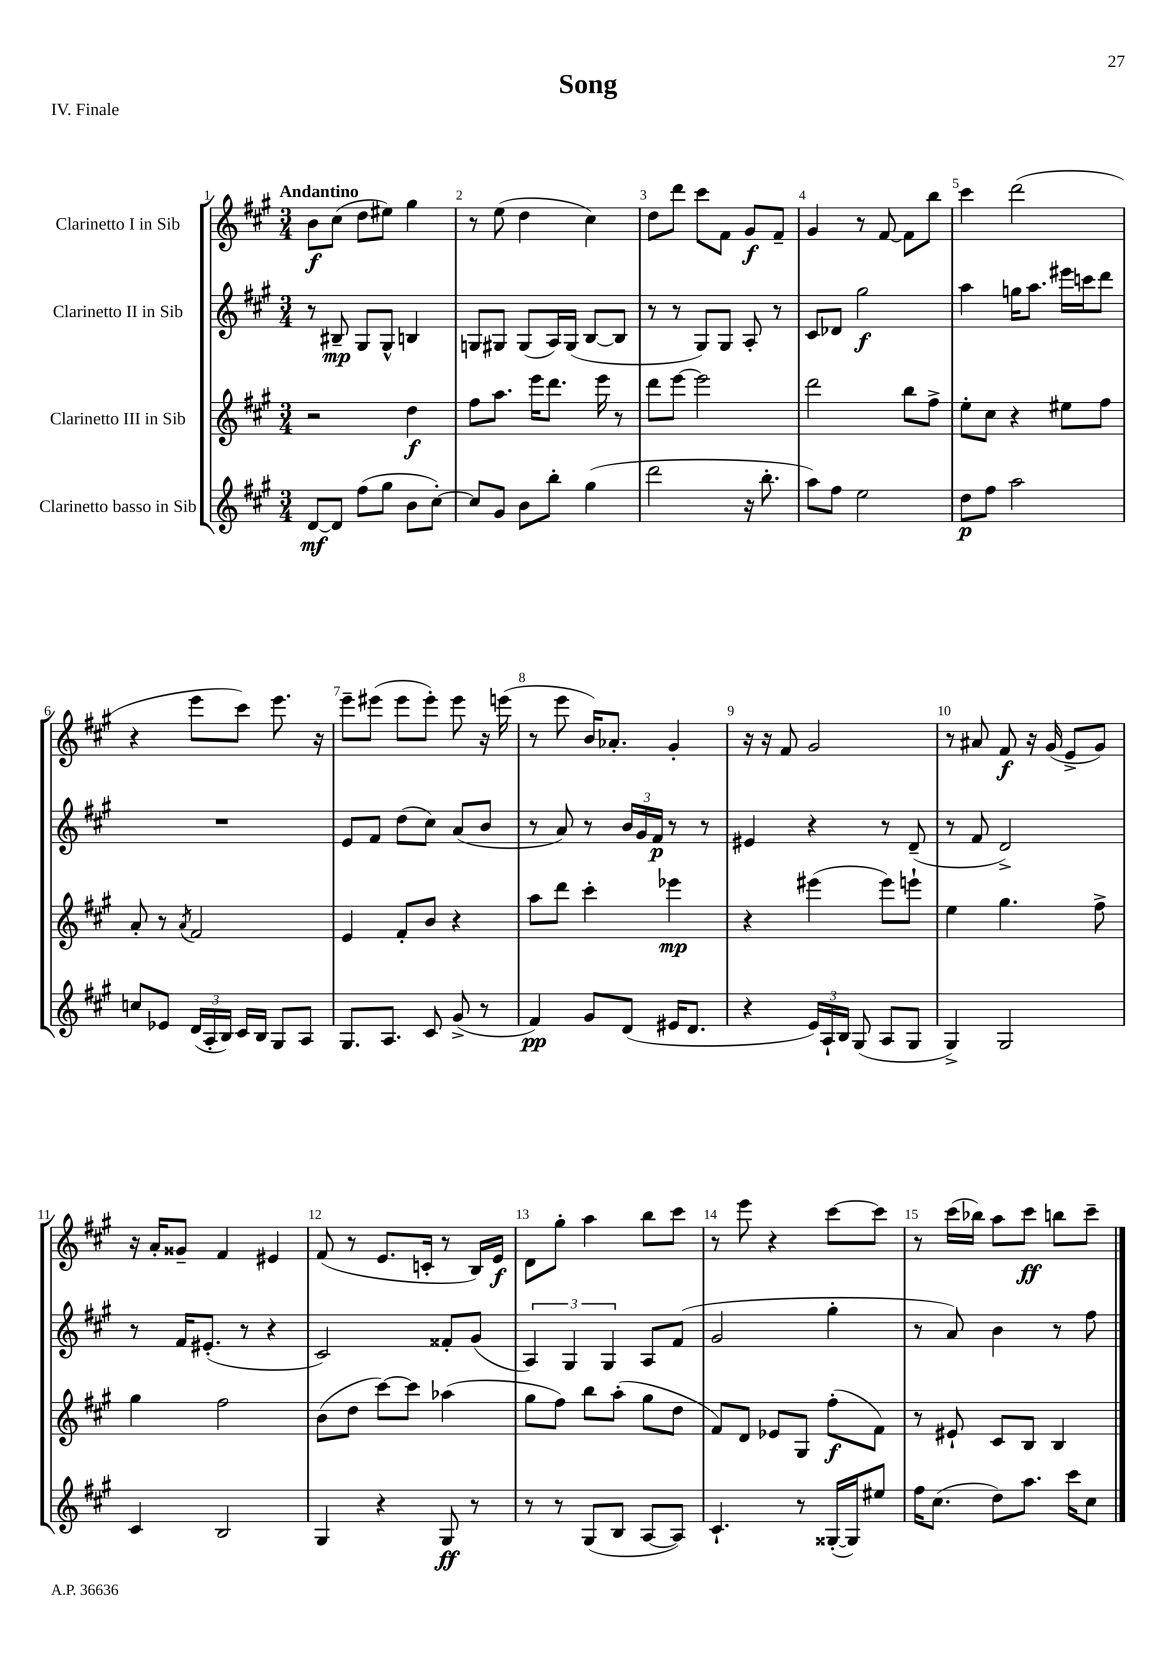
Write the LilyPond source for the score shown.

\header { title = "Song" piece = "IV. Finale" }
<<
\new StaffGroup <<
\new Staff = "s0" \with { instrumentName = "Clarinetto I in Sib" } {
    \clef treble \key a \major \numericTimeSignature \time 3/4 \tempo "Andantino"
    \autoBeamOff b'8[\f cis''8]( d''8[ eis''8]) gis''4 |
    r8 e''8( d''4 cis''4) |
    d''8[ d'''8] cis'''8[ fis'8] gis'8[\f fis'8]-- |
    gis'4 r8 fis'8~ fis'8[ b''8] |
    cis'''4 d'''2( |
    r4 e'''8[ cis'''8]) e'''8. r16 |
    e'''8[-- eis'''8]( eis'''8[ eis'''8]-.) eis'''8 r16 e'''16( |
    r8 e'''8 b'16[) aes'8.]-. gis'4-. |
    r16 r16 fis'8 gis'2 |
    r8 ais'8 fis'8\f r16 gis'16( e'8[-> gis'8]) |
    r16 a'16[-. gisis'8]-- fis'4 eis'4 |
    fis'8( r8 e'8.[ c'16]-. r8 b16[) e'16]\f |
    d'8[ gis''8]-. a''4 b''8[ cis'''8] |
    r8 e'''8 r4 cis'''8[~ cis'''8] |
    r8 cis'''16[( bes''16]) a''8[ cis'''8]\ff b''8[ cis'''8]-- \bar "|." |
}
\new Staff = "s1" \with { instrumentName = "Clarinetto II in Sib" } {
    \clef treble \key a \major \numericTimeSignature \time 3/4
    \autoBeamOff r8 bis8--\mp gis8[ gis8]-^ b4 |
    g8[ gis8] gis8[( a16) gis16]( b8[~ b8] |
    r8 r8 gis8[) gis8] a8-. r8 |
    cis'8[ des'8] gis''2\f |
    a''4 g''16[ a''8.] eis'''16[ c'''16 d'''8] |
    R2. |
    e'8[ fis'8] d''8[( cis''8]) a'8[( b'8] |
    r8 a'8) r8 \tuplet 3/2 { b'16[ gis'16 fis'16]\p } r8 r8 |
    eis'4 r4 r8 d'8--( |
    r8 fis'8 d'2->) |
    r8 fis'16[ eis'8.]-.( r8 r4 |
    cis'2) fisis'8[-. gis'8]( |
    \tuplet 3/2 { a4) gis4 gis4 } a8[ fis'8]( |
    gis'2 gis''4-. |
    r8 a'8) b'4 r8 fis''8 \bar "|." |
}
\new Staff = "s2" \with { instrumentName = "Clarinetto III in Sib" } {
    \clef treble \key a \major \numericTimeSignature \time 3/4
    \autoBeamOff r2 d''4\f |
    fis''8[ a''8.] e'''16[ d'''8.] e'''16 r8 |
    d'''8[ e'''8]~ e'''2 |
    d'''2 b''8[ fis''8]-> |
    e''8[-. cis''8] r4 eis''8[ fis''8] |
    a'8-. r8 \acciaccatura { a'8 } fis'2 |
    e'4 fis'8[-. b'8] r4 |
    a''8[ d'''8] cis'''4-. ees'''4\mp |
    r4 eis'''4( eis'''8[) e'''8]-! |
    e''4 gis''4. fis''8-> |
    gis''4 fis''2 |
    b'8[( d''8] cis'''8[~) cis'''8] aes''4( |
    gis''8[ fis''8]) b''8[ a''8]-.( gis''8[ d''8] |
    fis'8[) d'8] ees'8[ gis8] fis''8[-.\f( fis'8]) |
    r8 eis'8-! cis'8[ b8] b4 \bar "|." |
}
\new Staff = "s3" \with { instrumentName = "Clarinetto basso in Sib" } {
    \clef treble \key a \major \numericTimeSignature \time 3/4
    \autoBeamOff d'8[~\mf d'8] fis''8[( gis''8] b'8[ cis''8]~-.) |
    cis''8[ gis'8] b'8[ b''8]-. gis''4( |
    d'''2 r16 b''8.-. |
    a''8[) fis''8] e''2 |
    d''8[\p fis''8] a''2 |
    c''8[ ees'8] \tuplet 3/2 { d'16[( a16-. b16]) } cis'16[ b16] gis8[ a8] |
    gis8.[ a8.] cis'8 gis'8->( r8 |
    fis'4\pp) gis'8[ d'8]( eis'16[ d'8.] |
    r4 \tuplet 3/2 { e'16[) a16-! b16] } gis8( a8[ gis8] |
    gis4->) gis2 |
    cis'4 b2 |
    gis4 r4 gis8\ff r8 |
    r8 r8 gis8[( b8] a8[~ a8]) |
    cis'4.-! r8 gisis16[~-.( gisis16) eis''8] |
    fis''16[ cis''8.]( d''8[) a''8.] cis'''16[ cis''8] \bar "|." |
}
>>
>>
\layout { \context { \Score \override BarNumber.break-visibility = ##(#f #t #t) barNumberVisibility = #all-bar-numbers-visible } }
